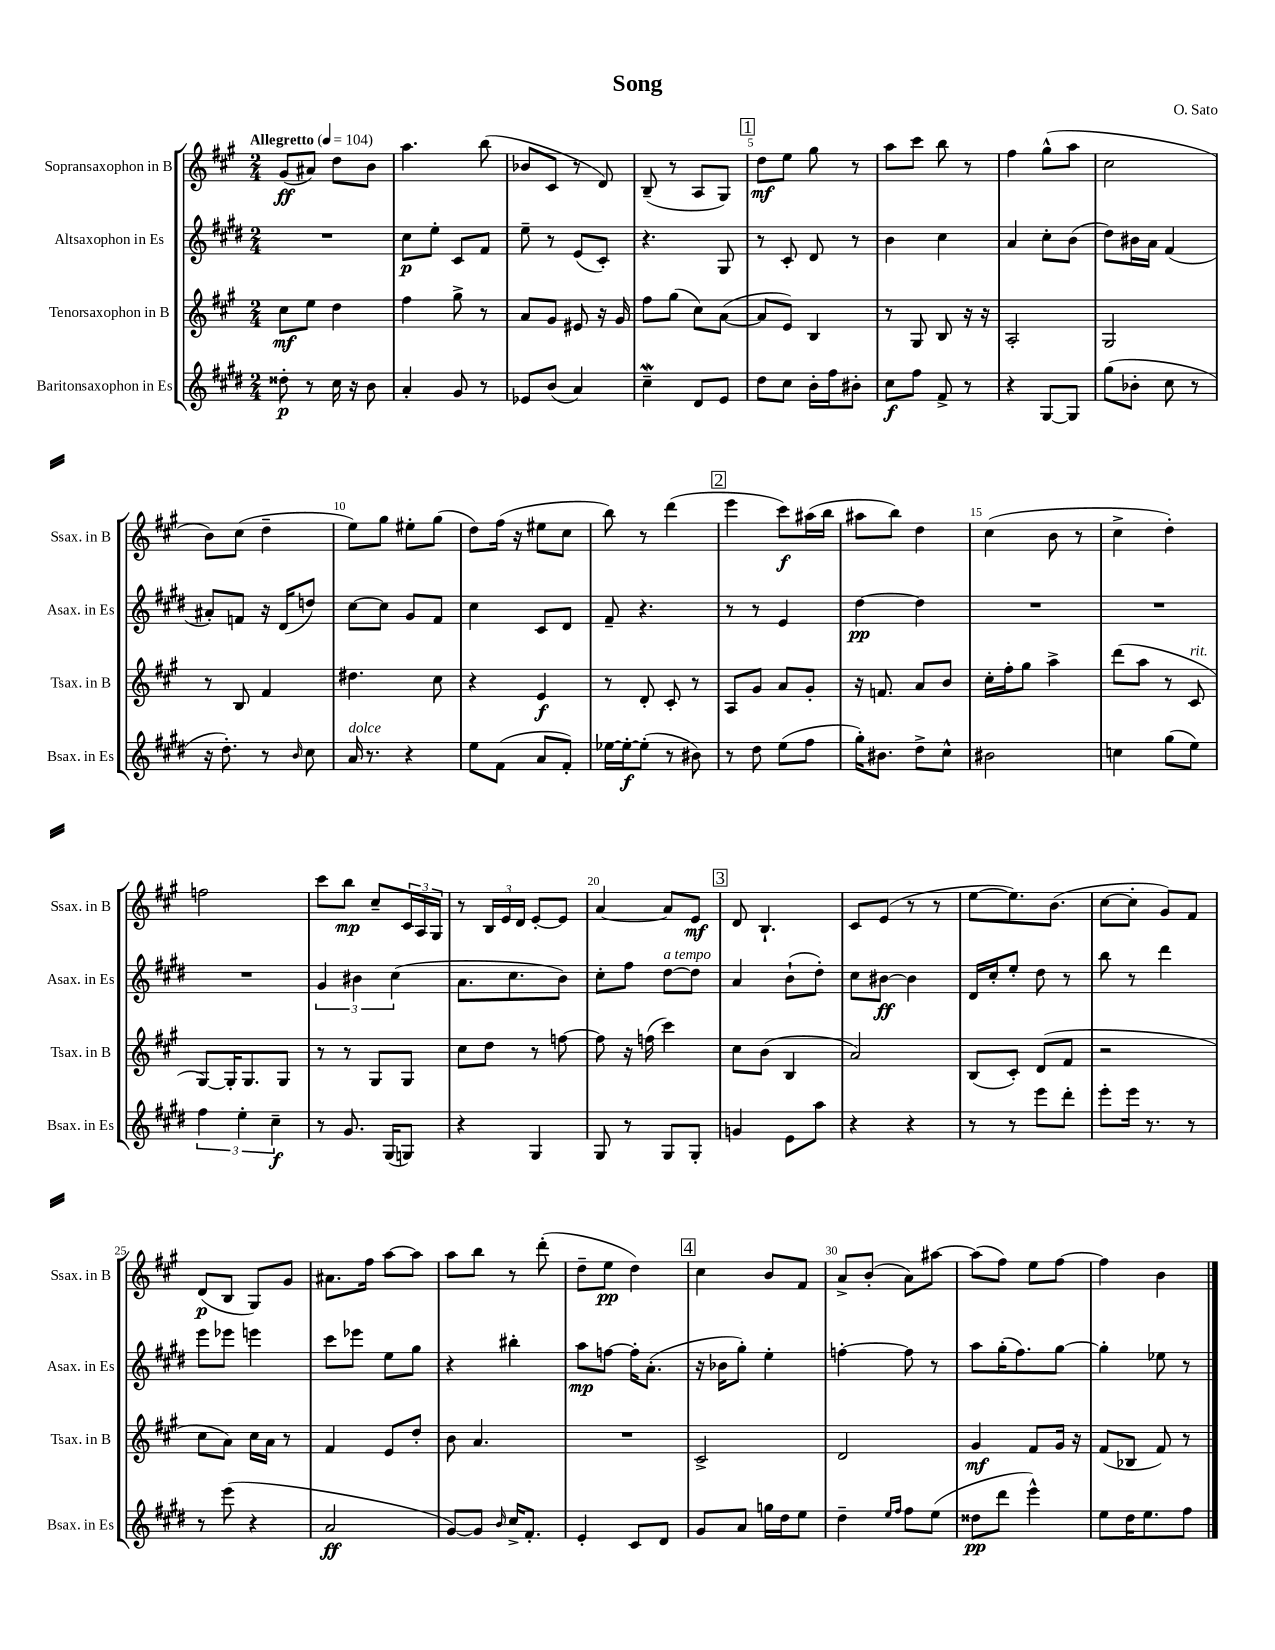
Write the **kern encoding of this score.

**kern	**dynam	**kern	**dynam	**kern	**dynam	**kern	**dynam
*part4	*part4	*part3	*part3	*part2	*part2	*part1	*part1
*staff4	*staff4	*staff3	*staff3	*staff2	*staff2	*staff1	*staff1
*I"Baritonsaxophon in Es	*	*I"Tenorsaxophon in B	*	*I"Altsaxophon in Es	*	*I"Sopransaxophon in B	*
*I'Bsax. in Es	*	*I'Tsax. in B	*	*I'Asax. in Es	*	*I'Ssax. in B	*
*clefG2	*	*clefG2	*	*clefG2	*	*clefG2	*
*k[f#c#g#d#]	*	*k[f#c#g#]	*	*k[f#c#g#d#]	*	*k[f#c#g#]	*
*M2/4	*	*M2/4	*	*M2/4	*	*M2/4	*
*MM104	*	*MM104	*	*MM104	*	*MM104	*
=1	=1	=1	=1	=1	=1	=1	=1
!	!	!	!	!	!	!LO:TX:a:B:t=Allegretto	!
8dd##X'\	p	8cc#\L	mf	2r	.	(8g#/L	ff
8r	.	8ee\J	.	.	.	8a#X/J)	.
16cc#\	.	4dd\	.	.	.	8dd\L	.
16r	.	.	.	.	.	.	.
8b\	.	.	.	.	.	8b\J	.
=2	=2	=2	=2	=2	=2	=2	=2
4a'/	.	4ff#\	.	8cc#\L	p	4.aa\	.
.	.	.	.	8ee'\J	.	.	.
8g#/	.	8gg#^\	.	8c#/L	.	.	.
8r	.	8r	.	8f#/J	.	(8bb\	.
=3	=3	=3	=3	=3	=3	=3	=3
8e-X/L	.	8a/L	.	8ee~\	.	8b-X/L	.
(8b/J	.	8g#/J	.	8r	.	8c#/J	.
4a/)	.	8e#X/	.	(8e/L	.	8r	.
.	.	16r	.	8c#'/J)	.	8d/)	.
.	.	16g#/	.	.	.	.	.
=4	=4	=4	=4	=4	=4	=4	=4
4cc#W~\	.	8ff#\L	.	4.r	.	(8B~/	.
.	.	(8gg#\J	.	.	.	8r	.
8d#/L	.	8cc#\L)	.	.	.	8A/L	.
8e/J	.	([8a\J	.	8G#/	.	8G#/J)	.
!!LO:REH:place=s1:t=1
=5	=5	=5	=5	=5	=5	=5	=5
8dd#\L	.	8a/L]	.	8r	.	8dd\L	mf
8cc#\J	.	8e/J)	.	8c#'/	.	8ee\J	.
16b'\LL	.	4B/	.	8d#/	.	8gg#\	.
16ff#\J	.	.	.	.	.	.	.
8b#X'\J	.	.	.	8r	.	8r	.
=6	=6	=6	=6	=6	=6	=6	=6
8cc#\L	f	8r	.	4b\	.	8aa\L	.
8ff#\J	.	8G#/	.	.	.	8ccc#\J	.
8f#^/	.	8B/	.	4cc#\	.	8bb\	.
8r	.	16r	.	.	.	8r	.
.	.	16r	.	.	.	.	.
=7	=7	=7	=7	=7	=7	=7	=7
4r	.	2A'/	.	4a/	.	4ff#\	.
[8G#/L	.	.	.	8cc#'\L	.	(8gg#^^\L	.
8G#/J]	.	.	.	(8b\J	.	8aa\J	.
=8	=8	=8	=8	=8	=8	=8	=8
(8gg#\L	.	2G#/	.	8dd#\L)	.	2cc#\	.
8b-X'\J	.	.	.	16b#X\L	.	.	.
.	.	.	.	16a\JJ	.	.	.
8cc#\	.	.	.	(4f#/	.	.	.
8r	.	.	.	.	.	.	.
!!LO:LB:g=z
=9	=9	=9	=9	=9	=9	=9	=9
16r	.	8r	.	8a#X'/L)	.	8b\L)	.
8.dd#'\)	.	.	.	.	.	.	.
.	.	8B/	.	8fn/J	.	(8cc#\J	.
8r	.	4f#/	.	16r	.	4dd~\	.
.	.	.	.	(16d#/KL	.	.	.
16qqb/	.	.	.	.	.	.	.
8cc#\	.	.	.	8ddn/J)	.	.	.
=10	=10	=10	=10	=10	=10	=10	=10
!LO:TX:a:i:t=dolce	!	!	!	!	!	!	!
16a/	.	4.dd#X\	.	[8cc#\L	.	8ee\L)	.
8.r	.	.	.	.	.	.	.
.	.	.	.	8cc#\J]	.	8gg#\J	.
4r	.	.	.	8g#/L	.	8ee#X'\L	.
.	.	8cc#\	.	8f#/J	.	(8gg#\J	.
=11	=11	=11	=11	=11	=11	=11	=11
8ee\L	.	4r	.	4cc#\	.	8dd\L)	.
(8f#\J	.	.	.	.	.	(16ff#\Jk	.
.	.	.	.	.	.	16r	.
8a/L	.	4e/	f	8c#/L	.	8ee#X\L	.
8f#'/J)	.	.	.	8d#/J	.	8cc#\J	.
=12	=12	=12	=12	=12	=12	=12	=12
[16ee-X\LL	.	8r	.	8f#~/	.	8bb\)	.
16ee-'\J_	f	.	.	.	.	.	.
(8ee-'\J]	.	8d'/	.	4.r	.	8r	.
8r	.	8c#'/	.	.	.	(4ddd\	.
8b#X\)	.	8r	.	.	.	.	.
!!LO:REH:place=s1:t=2
=13	=13	=13	=13	=13	=13	=13	=13
8r	.	8A/L	.	8r	.	4eee\	.
8dd#\	.	8g#/J	.	8r	.	.	.
(8ee\L	.	8a/L	.	4e/	.	8ccc#\L)	f
8ff#\J	.	8g#'/J	.	.	.	(16aa#X\L	.
.	.	.	.	.	.	16bb\JJ	.
=14	=14	=14	=14	=14	=14	=14	=14
16gg#'\KL)	.	16r	.	[4dd#\	pp	8aa#X\L	.
8.b#X\J	.	8.fn/	.	.	.	.	.
.	.	.	.	.	.	8bb\J)	.
8dd#^\L	.	8a/L	.	4dd#\]	.	4dd\	.
8cc#^^\J	.	8b/J	.	.	.	.	.
=15	=15	=15	=15	=15	=15	=15	=15
2b#X\	.	16cc#'\LL	.	2r	.	(4cc#\	.
.	.	16ff#'\J	.	.	.	.	.
.	.	8gg#\J	.	.	.	.	.
.	.	4aa^\	.	.	.	8b\	.
.	.	.	.	.	.	8r	.
=16	=16	=16	=16	=16	=16	=16	=16
4ccn\	.	(8ddd\L	.	2r	.	4cc#^\	.
.	.	8aa\J	.	.	.	.	.
(8gg#\L	.	8r	.	.	.	4dd'\)	.
!	!	!LO:TX:a:i:t=rit.	!	!	!	!	!
8ee\J)	.	8c#/	.	.	.	.	.
!!LO:LB:g=z
=17	=17	=17	=17	=17	=17	=17	=17
6ff#\	.	[8G#/L)	.	2r	.	2ffn\	.
.	.	16G#'/K]	.	.	.	.	.
6ee'\	.	.	.	.	.	.	.
.	.	8.G#/	.	.	.	.	.
6cc#~\	f	.	.	.	.	.	.
.	.	8G#/J	.	.	.	.	.
=18	=18	=18	=18	=18	=18	=18	=18
8r	.	8r	.	6g#/	.	8ccc#\L	.
8.g#/	.	8r	.	.	.	8bb\J	mp
.	.	.	.	6b#X\	.	.	.
.	.	8G#/L	.	.	.	8cc#~/L	.
(16G#/KL	.	.	.	.	.	.	.
.	.	.	.	(6cc#\	.	.	.
8Gn/J)	.	8G#/J	.	.	.	24c#/L	.
.	.	.	.	.	.	24A/	.
.	.	.	.	.	.	24G#/JJ	.
=19	=19	=19	=19	=19	=19	=19	=19
4r	.	8cc#\L	.	8.a\L	.	8r	.
.	.	8dd\J	.	.	.	24B/LL	.
.	.	.	.	.	.	24e/	.
.	.	.	.	8.cc#\	.	.	.
.	.	.	.	.	.	24d/JJ	.
4G#/	.	8r	.	.	.	[8e'/L	.
.	.	[8ffn\	.	8b\J)	.	8e/J]	.
=20	=20	=20	=20	=20	=20	=20	=20
8G#/	.	8ff\]	.	8cc#'\L	.	[4a/	.
8r	.	16r	.	8ff#\J	.	.	.
.	.	(16ffn\	.	.	.	.	.
!	!	!	!	!LO:TX:a:i:t=a tempo	!	!	!
8G#/L	.	4ccc#\)	.	[8dd#\L	.	8a/L]	.
8G#'/J	.	.	.	8dd#\J]	.	8e/J	mf
!!LO:REH:place=s1:t=3
=21	=21	=21	=21	=21	=21	=21	=21
4gn/	.	8cc#\L	.	4a/	.	8d/	.
.	.	(8b\J	.	.	.	4.B`/	.
8e\L	.	4B/	.	(8b`\L	.	.	.
8aa\J	.	.	.	8dd#'\J)	.	.	.
=22	=22	=22	=22	=22	=22	=22	=22
4r	.	2a/)	.	8cc#\L	.	8c#/L	.
.	.	.	.	[8b#X\J	ff	(8e/J	.
4r	.	.	.	4b#\]	.	8r	.
.	.	.	.	.	.	8r	.
=23	=23	=23	=23	=23	=23	=23	=23
8r	.	(8B/L	.	16d#/LL	.	[8ee\L	.
.	.	.	.	16cc#'/J	.	.	.
8r	.	8c#'/J)	.	8ee'/J	.	8.ee\])	.
8eee\L	.	(8d/L	.	8dd#\	.	.	.
.	.	.	.	.	.	(8.b\J	.
8ddd#'\J	.	8f#/J	.	8r	.	.	.
=24	=24	=24	=24	=24	=24	=24	=24
8eee'\L	.	2r	.	8bb\	.	[8cc#\L	.
16eee\Jk	.	.	.	8r	.	8cc#'\J]	.
8.r	.	.	.	.	.	.	.
.	.	.	.	4ddd#\	.	8g#/L)	.
8r	.	.	.	.	.	8f#/J	.
!!LO:LB:g=z
=25	=25	=25	=25	=25	=25	=25	=25
8r	.	8cc#\L	.	8eee\L	.	(8d/L	p
(8eee\	.	8a\J)	.	8eee-X\J	.	8B/J	.
4r	.	16cc#\LL	.	4eeen\	.	8G#/L)	.
.	.	16a\JJ	.	.	.	.	.
.	.	8r	.	.	.	8g#/J	.
=26	=26	=26	=26	=26	=26	=26	=26
2a/	ff	4f#/	.	8ccc#\L	.	8.a#X\L	.
.	.	.	.	8eee-X\J	.	.	.
.	.	.	.	.	.	16ff#\Jk	.
.	.	8e/L	.	8ee\L	.	[8aa\L	.
.	.	8dd'/J	.	8gg#\J	.	8aa\J]	.
=27	=27	=27	=27	=27	=27	=27	=27
[8g#/L)	.	8b\	.	4r	.	8aa\L	.
8g#/J]	.	4.a/	.	.	.	8bb\J	.
16qqb/	.	.	.	.	.	.	.
16cc#^/KL	.	.	.	4bb#X'\	.	8r	.
8.f#'/J	.	.	.	.	.	.	.
.	.	.	.	.	.	(8ddd'\	.
=28	=28	=28	=28	=28	=28	=28	=28
4e'/	.	2r	.	8aa\L	mp	8dd~\L	.
.	.	.	.	[8ffn\J	.	8ee\J	pp
8c#/L	.	.	.	16ff'\KL]	.	4dd\)	.
.	.	.	.	(8.a'\J	.	.	.
8d#/J	.	.	.	.	.	.	.
!!LO:REH:place=s1:t=4
=29	=29	=29	=29	=29	=29	=29	=29
8g#/L	.	2c#^/	.	16r	.	4cc#\	.
.	.	.	.	16b-X\KL	.	.	.
8a/J	.	.	.	8gg#'\J)	.	.	.
16ggn\LL	.	.	.	4ee'\	.	8b/L	.
16dd#\J	.	.	.	.	.	.	.
8ee\J	.	.	.	.	.	8f#/J	.
=30	=30	=30	=30	=30	=30	=30	=30
4dd#~\	.	2d/	.	[4ffn'\	.	8a^/L	.
.	.	.	.	.	.	(8b'/J	.
16qqee/LL	.	.	.	.	.	.	.
16qqff#/JJ	.	.	.	.	.	.	.
8ff#\L	.	.	.	8ff\]	.	8a\L)	.
(8ee\J	.	.	.	8r	.	[8aa#X\J	.
=31	=31	=31	=31	=31	=31	=31	=31
8dd##X\L	pp	4g#/	mf	8aa\L	.	(8aa#\L]	.
8ddd#\J	.	.	.	(16gg#'\K	.	8ff#\J)	.
.	.	.	.	8.ff#\)	.	.	.
4eee^^\)	.	8f#/L	.	.	.	8ee\L	.
.	.	16g#/Jk	.	[8gg#\J	.	[8ff#\J	.
.	.	16r	.	.	.	.	.
=32	=32	=32	=32	=32	=32	=32	=32
8ee\L	.	(8f#/L	.	4gg#'\]	.	4ff#\]	.
16dd#\K	.	8B-X/J	.	.	.	.	.
8.ee\	.	.	.	.	.	.	.
.	.	8f#/)	.	8ee-X\	.	4b\	.
8ff#\J	.	8r	.	8r	.	.	.
==	==	==	==	==	==	==	==
*-	*-	*-	*-	*-	*-	*-	*-
